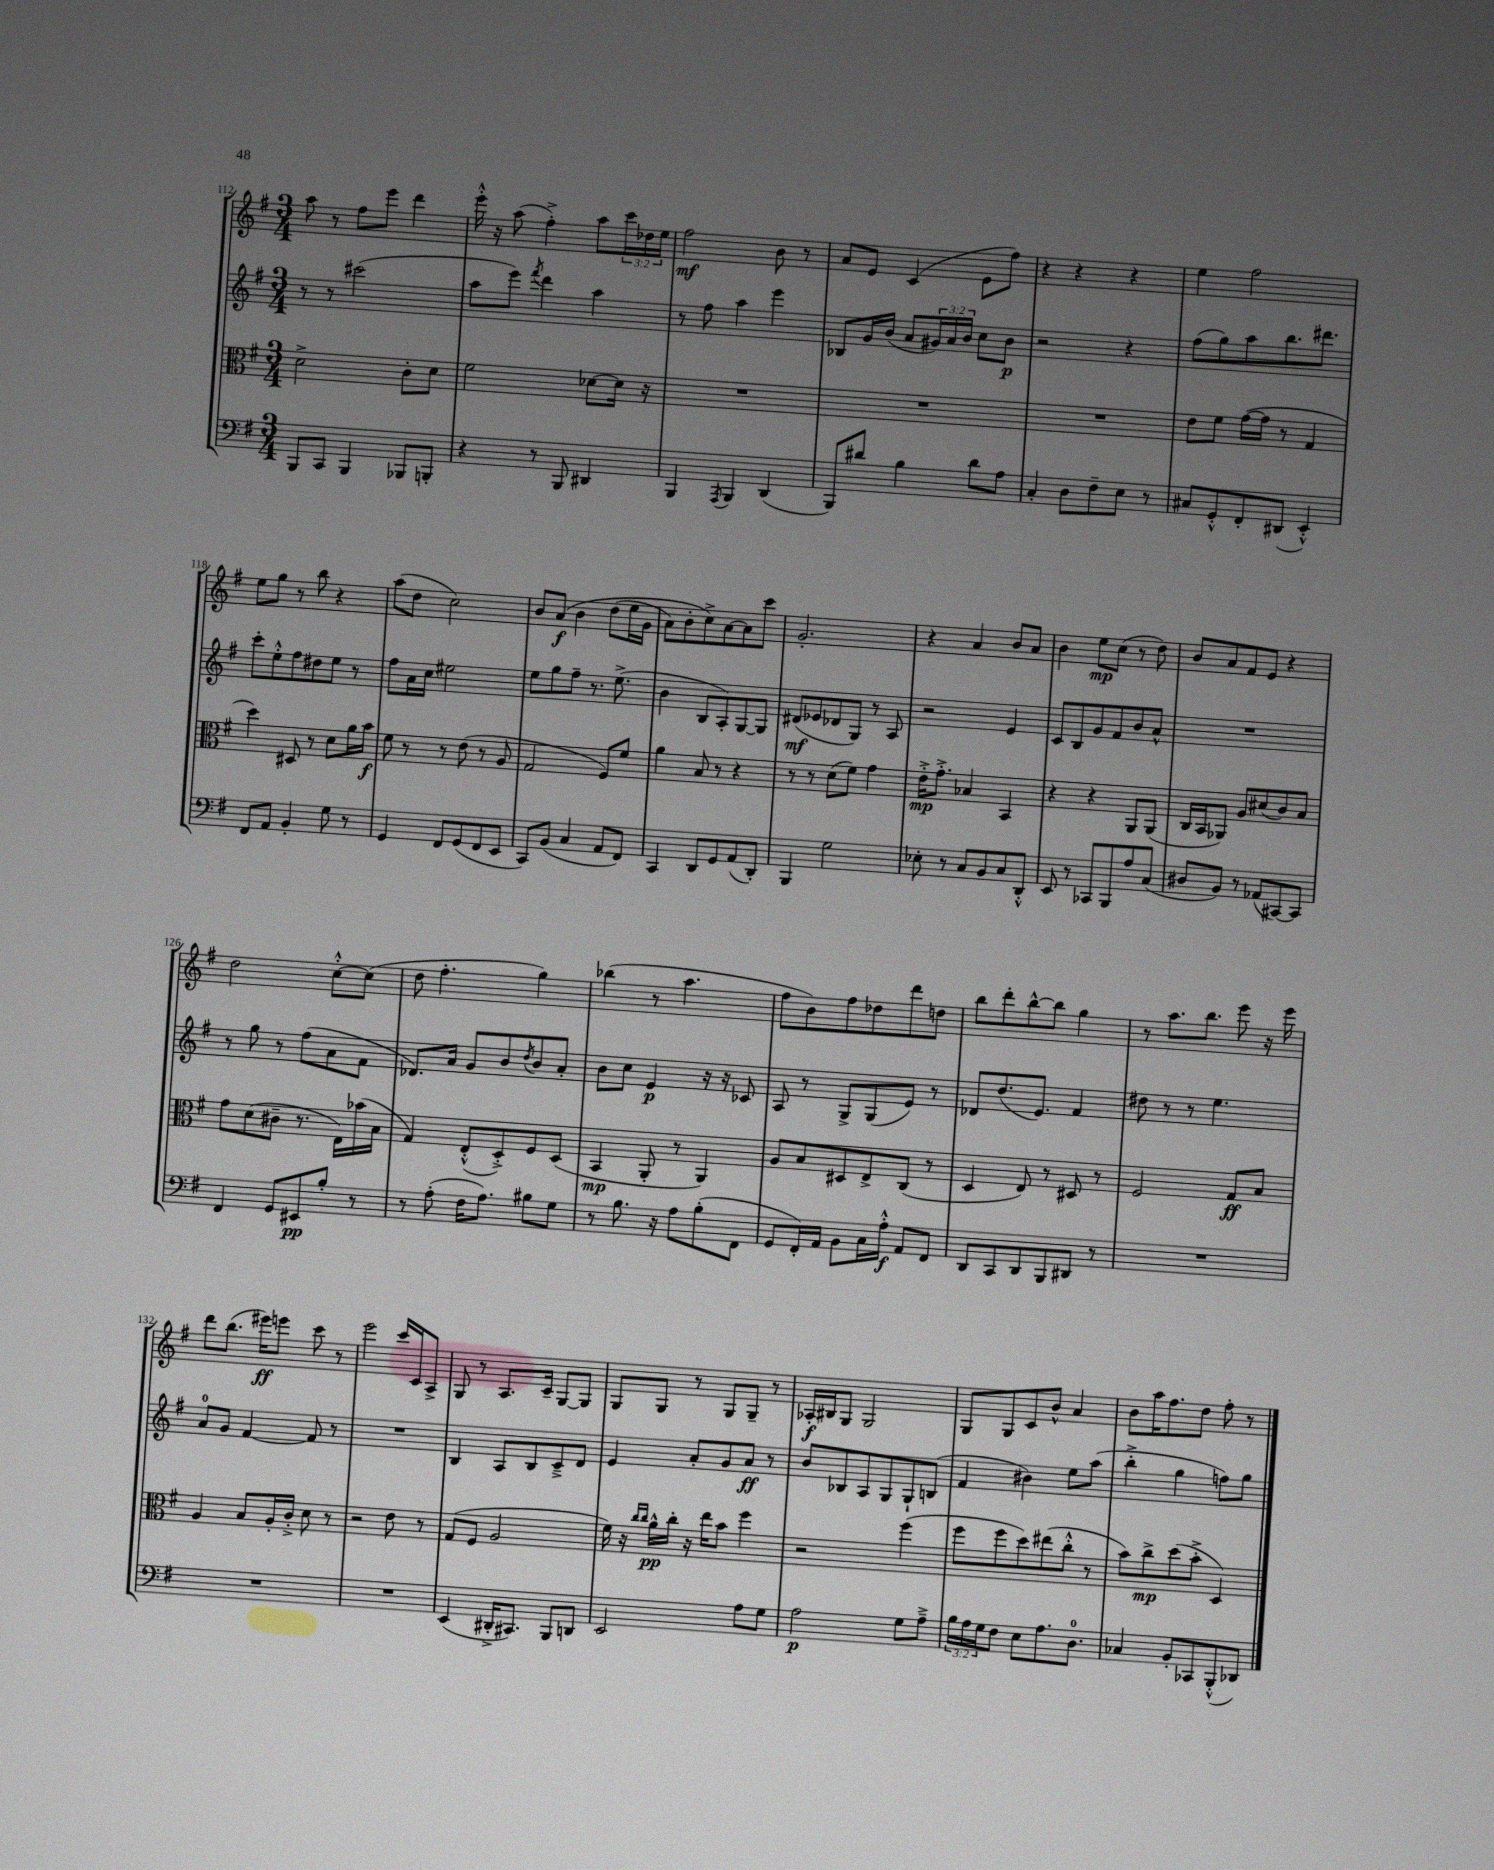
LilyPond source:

<<
\new StaffGroup <<
\new Staff = "s0" {
    \clef treble \key g \major \numericTimeSignature \time 3/4 \override Staff.TupletNumber.text = #tuplet-number::calc-fraction-text
    a''8 r8 fis''8 e'''8 d'''4 |
    e'''16-.-^ r16 a''8( fis''4-.->) a''8 \tuplet 3/2 { c'''16 des''16 e''16 } |
    fis''2\mf b'8 r8 |
    a'8 e'8 c'4( e'8 fis''8) |
    r4 r4 r4 |
    e''4 fis''2 |
    e''8 g''8 r8 b''8 r4 |
    a''8( d''8 c''2) |
    b'8 a'8\f\( b'4 d''8( e''16 g'16 |
    a'8) b'8-. c''8->\) a'8~ a'8 c'''8 |
    g'2.-. |
    r4 a'4 b'8 a'8 |
    b'4 e''8\mp c''8( r8 d''8) |
    b'8 a'8 fis'8 e'8 r4 |
    d''2 c''8~-.-^ c''8( |
    d''8 fis''4.-. g''4) |
    bes''4( r8 a''4. |
    fis''8 b'8) fis''8 des''8 d'''8 d''8 |
    b''8 d'''8-. b''8~-^ b''8 g''4 |
    r8 a''8. b''8. e'''8 r16 e'''16 |
    d'''8 b''8.( eis'''16\ff) e'''8 c'''8 r8 |
    e'''2 c'''16 c'16 a8-> |
    g8 r8 a8. c'16-- g8~ g8 |
    g8 g8 r8 g8 g8-- r8 |
    aes16-.\f bis16 g8 g2 |
    g8 g8 c'8 b'8-^ a'4 |
    b'8 a''16 fis''8. d''8 fis''8-. r8 \bar "|." |
}
\new Staff = "s1" {
    \clef treble \key g \major \numericTimeSignature \time 3/4 \override Staff.TupletNumber.text = #tuplet-number::calc-fraction-text
    r8 r8 cis'''2( |
    a''8 e'''8) \acciaccatura { fis'''8 } d'''4 a''4 |
    r8 fis''8 a''4 e'''4 |
    bes8 g'16 b'16( a'8 \tuplet 3/2 { gis'16) a'16 b'16 } c''8 b'8\p |
    r2 r4 |
    fis''8( g''8) a''8 b''8. dis'''8. |
    c'''8-. e''8-.-^ fis''8 dis''8 e''8 r8 |
    fis''8 a'16 c''16 eis''2 |
    e''8 g''8 fis''8-- r8. e''8.->( |
    b'4 b8 a8-.) g8~ g8 |
    dis'8\mf( ees'8 des'8 g8) r8 a8 |
    r2 e'4 |
    c'8 b8 g'8 fis'8 b'8 a'8-^ |
    R2. |
    r8 g''8 r8 fis''8( a'8 fis'8 |
    des'8.) a'16 g'8 b'8 \acciaccatura { d''8 } b'8 a'8-. |
    b'8 c''8 e'4\p r16 r16 ces'8 |
    a8 r8 g8-> g8( e'8) r8 |
    des'8 d''8.( e'8.) fis'4 |
    dis''8 r8 r8 e''4. |
    a'8-0 g'8 fis'4~ fis'8 r8 |
    R2. |
    b4 a8 b8 c'8---> d'8 |
    e'4 a'8-. g'8 a'8\ff r8 |
    b'8 bes8 a8 g8 g8-! b8( |
    fis'4 bis'4) e''8 a''8( |
    b''4-.-> g''4 f''8) g''8 \bar "|." |
}
\new Staff = "s2" {
    \clef alto \key g \major \numericTimeSignature \time 3/4
    d'2-> c'8-. d'8 |
    fis'2 des'8~ des'16 r16 |
    R2. |
    R2. |
    R2. |
    e'8 fis'8 g'16~( g'16 r8 g4 |
    d''4) dis8 r8 d'8 a'16 b'16\f |
    fis'8 r8 r8 e'8( r8 a8 |
    g2 fis8) fis'8 |
    a'4 b8 r8 r4 |
    r8 r8 d'8( fis'8) g'4 |
    e'16-.->\mp g'8.-.-> bes4 b,4 |
    r4 r4 a,8 a,8( |
    c16 b,16 aes,8) a8 dis'8( c'8) b8 |
    g'8 d'8( cis'8-- r8. e16) bes'16( b16 |
    g4) e8-.-^( d8-.->) fis8 d8( |
    b,4\mp a,8-. r8 a,4) |
    a8 b8 dis8 e8-> c8( r8 |
    d4 e8) r8 dis8 r8 |
    fis2 g8\ff b8 |
    a4 b8 a16-. c'16-.-> d'8 r8 |
    r2 e'8 r8 |
    g8( fis8 a2 |
    fis'16) r16 \grace { c''16 c''16 } a'16-^\pp c''16-. r16 e''16 b'8 fis''4 |
    r2 fis''4( |
    fis''8 fis''8 d''8) eis''8( c''8-.-^ r8 |
    b'8) c''8->\mp d''8( b'8-.-> d4) \bar "|." |
}
\new Staff = "s3" {
    \clef bass \key g \major \numericTimeSignature \time 3/4 \override Staff.TupletNumber.text = #tuplet-number::calc-fraction-text
    b,,8 c,8 b,,4 bes,,8 b,,8-. |
    r4 r8 b,,8 dis,4 |
    b,,4 \acciaccatura { a,,8 } b,,4 d,4( |
    b,,8) dis'8 b4 dis'8 a8 |
    c4-. d8 fis8-- e8 r8 |
    cis8 g,8-.-^ fis,8-. dis,8( e,4-.-^) |
    fis,8 a,8 b,4-. g8 r8 |
    g,4 fis,8 g,8( fis,8 e,8 |
    c,8) b,8( c4 a,8 fis,8) |
    c,4 d,8 g,8 a,8( d,8-.) |
    b,,4 g2 |
    ees8-. r8 c8 b,8 c8 d,8-.-^ |
    e,8 r8 ces,8 b,,8 a8 c8( |
    dis8 b,8) r8 aes,8( cis,8~) cis,8 |
    fis,4 g,8 eis,8\pp b8-. r8 |
    r8 a8-.( fis16 a8.) bis8 g8 |
    r8 b8. r16 a8 b8-.( fis,8 |
    g,8 fis,16-.) a,16 b,8 c16 a16-.-^\f a,8 fis,8 |
    d,8 c,8 d,8 b,,8 dis,8 r8 |
    R2. |
    R2. |
    R2. |
    e,4( dis,16-.-> cis,8.) b,,8 d,8 |
    e,2 a8 g8 |
    a2\p g8 a8---> |
    \tuplet 3/2 { b16 a16 g16 } fis8 e8 a8. d8.-0 |
    ces4 b,8-. ces,8 b,,8-.-^( des,8) \bar "|." |
}
>>
>>
\layout { \context { \Score currentBarNumber = #112 } }
